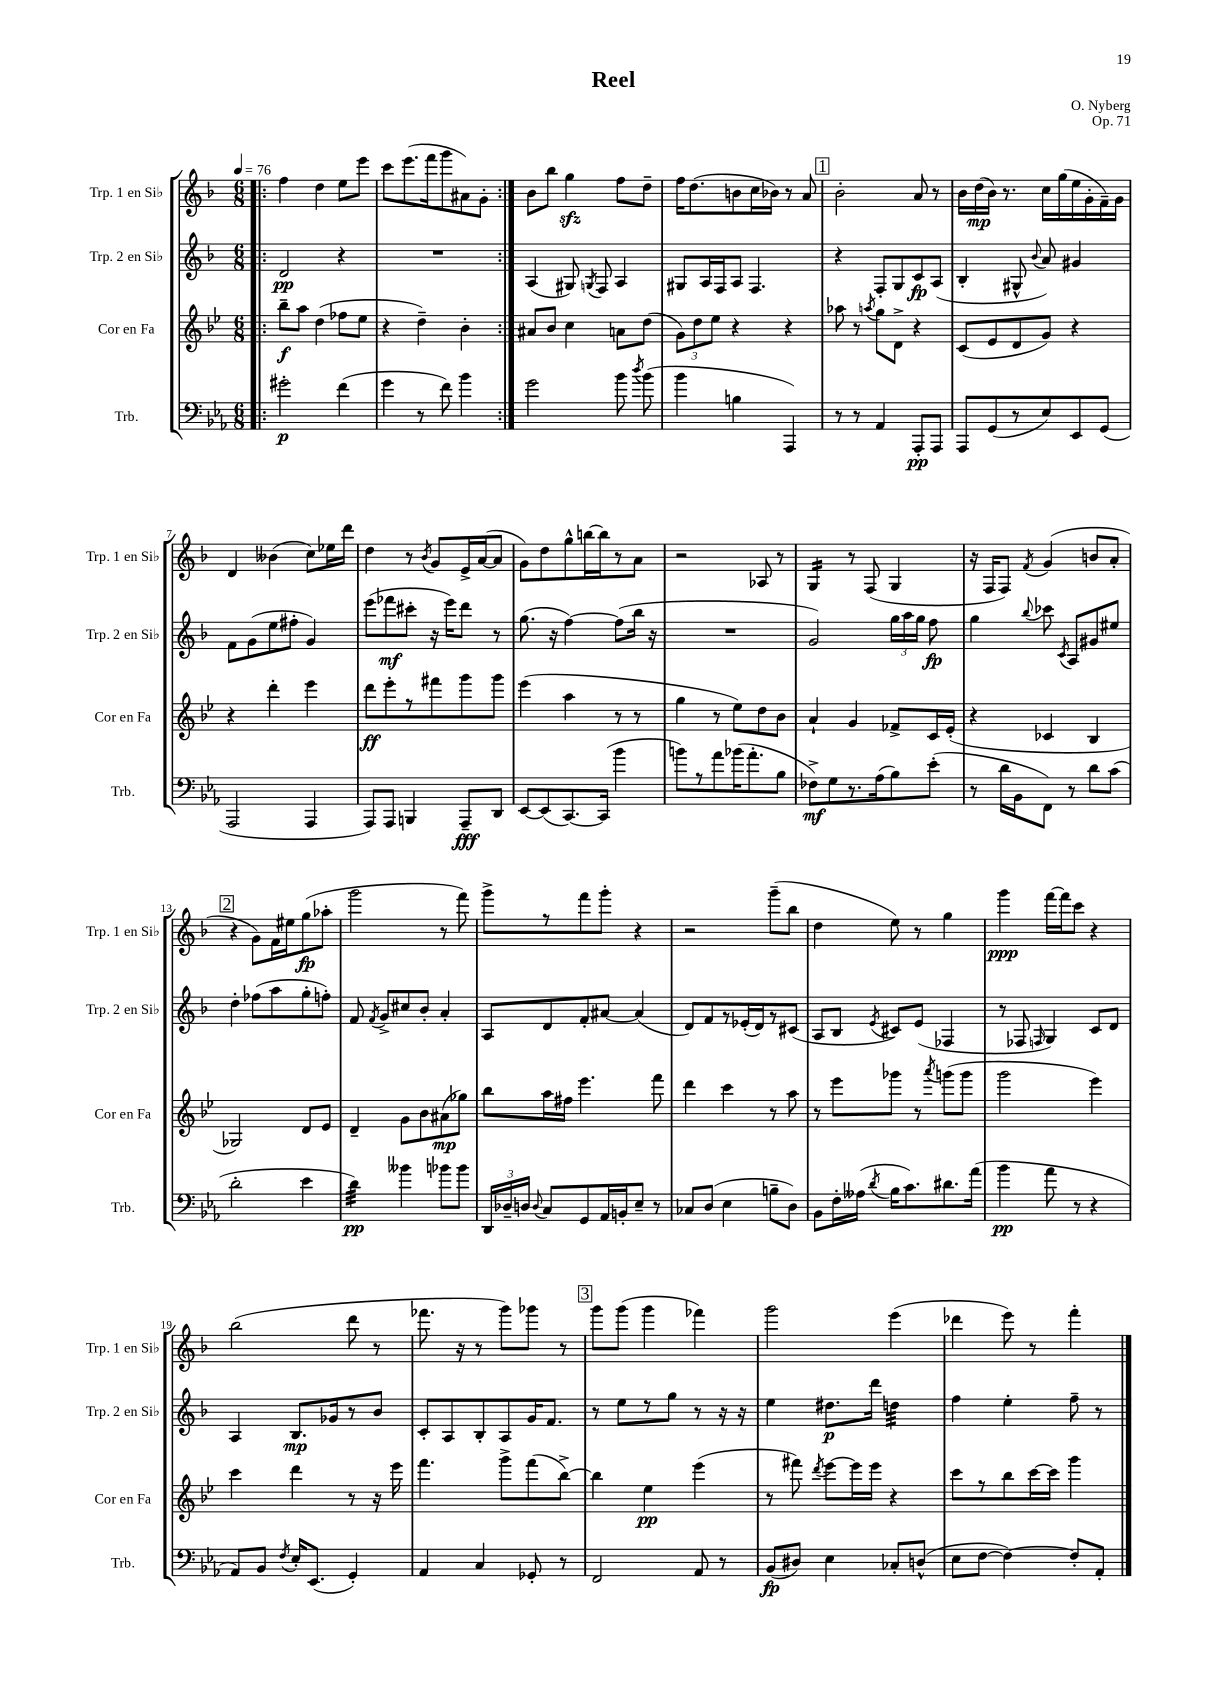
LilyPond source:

\header { title = "Reel" composer = "O. Nyberg" opus = "Op. 71" }
<<
\new StaffGroup <<
\new Staff = "s0" \with { instrumentName = "Trp. 1 en Sib" shortInstrumentName = "Trp. 1 en Sib" } {
    \clef treble \key f \major \numericTimeSignature \time 6/8 \tempo 4 = 76
    \autoBeamOff \repeat volta 2 { \bar ".|:" f''4 d''4 e''8[ e'''8] |
    c'''8[ e'''8.( f'''16 g'''8 ais'8) g'8]-. | }
    bes'8[ bes''8] g''4\sfz f''8[ d''8]-- |
    f''16[ d''8.( b'8 c''16 bes'16]) r8 a'8 |
    \mark \markup { \box "1" } bes'2-. a'8 r8 |
    bes'16[ d''16\mp( bes'16]) r8. c''16[ g''16( e''16 g'16-. f'16--) g'16] |
    d'4 beses'4( c''8[) ees''16 d'''16] |
    d''4 r8 \acciaccatura { bes'8 } g'8[ e'16-> a'16~( a'8] |
    g'8[) d''8 g''8-^ b''16~ b''16 r8 a'8] |
    r2 aes8 r8 |
    g4:16 r8 f8( g4 |
    r16 f16[ f8]) \acciaccatura { f'8 } g'4( b'8[ a'8]-. |
    \mark \markup { \box "2" } r4 g'8[) f'16 eis''16 g''8\fp( aes''8]-. |
    g'''2 r8 f'''8) |
    g'''8[-> r8 f'''8 g'''8]-. r4 |
    r2 g'''8[--( bes''8] |
    d''4 e''8) r8 g''4 |
    g'''4\ppp f'''16[~ f'''16 c'''8] r4 |
    bes''2( d'''8 r8 |
    fes'''8. r16 r8 g'''8[) ges'''8] r8 |
    \mark \markup { \box "3" } g'''8[ g'''8]( g'''4 fes'''4) |
    g'''2 e'''4( |
    des'''4 e'''8) r8 f'''4-. \bar "|." |
}
\new Staff = "s1" \with { instrumentName = "Trp. 2 en Sib" shortInstrumentName = "Trp. 2 en Sib" } {
    \clef treble \key f \major \numericTimeSignature \time 6/8
    \autoBeamOff \repeat volta 2 { \bar ".|:" d'2\pp r4 |
    R2. | }
    a4( gis8) \acciaccatura { g8 } f8 a4 |
    gis8[ a16 f16 a8] f4. |
    \mark \markup { \box "1" } r4 f8[-. g8 c'8\fp a8]( |
    bes4-. gis8-^ \appoggiatura { bes'8 } a'8) gis'4 |
    f'8[ g'8( e''8 fis''8]-. g'4) |
    e'''8[( fes'''8\mf cis'''8]-. r16 e'''16[) d'''8] r8 |
    g''8.( r16 f''4~) f''8[( bes''16] r16 |
    R2. |
    g'2) \tuplet 3/2 { g''16[ a''16 g''16] } f''8\fp |
    g''4 \appoggiatura { bes''8 } ces'''8 \acciaccatura { c'8 } a8[ gis'8 eis''8] |
    \mark \markup { \box "2" } d''4-. fes''8[( a''8 g''8-. f''8]-.) |
    f'8 \acciaccatura { f'8 } g'8[-> cis''8 bes'8]-. a'4-. |
    a8[ d'8 f'8-. ais'8]~ ais'4( |
    d'8[) f'8 r8 ees'16-.( d'16) r8 cis'8]( |
    a8[ bes8] \acciaccatura { e'8 } cis'8[) e'8]( fes4 |
    r8 fes8 \grace { f16 } g4) c'8[ d'8] |
    a4 bes8.[\mp ges'16 r8 bes'8] |
    c'8[-. a8 bes8-. a8 g'16 f'8.] |
    \mark \markup { \box "3" } r8 e''8[ r8 g''8] r8 r16 r16 |
    e''4 dis''8.[\p d'''16] d''4:32 |
    f''4 e''4-. f''8-- r8 \bar "|." |
}
\new Staff = "s2" \with { instrumentName = "Cor en Fa" shortInstrumentName = "Cor en Fa" } {
    \clef treble \key bes \major \numericTimeSignature \time 6/8
    \autoBeamOff \repeat volta 2 { \bar ".|:" bes''8[--\f a''8] d''4( fes''8[ ees''8] |
    r4 d''4--) bes'4-. | }
    ais'8[ bes'8] c''4 a'8[ d''8]( |
    \tuplet 3/2 { g'8[) d''8 ees''8] } r4 r4 |
    \mark \markup { \box "1" } aes''8 r8 \acciaccatura { a''8 } g''8[ d'8]-> r4 |
    c'8[( ees'8 d'8 g'8]) r4 |
    r4 d'''4-. ees'''4 |
    d'''8[\ff ees'''8-. r8 fis'''8 g'''8 g'''8] |
    ees'''4( a''4 r8 r8 |
    g''4 r8 ees''8[) d''8 bes'8] |
    a'4-! g'4 fes'8[-> c'16 ees'16]-.( |
    r4 ces'4 bes4 |
    \mark \markup { \box "2" } ges2) d'8[ ees'8] |
    d'4-- g'8[ bes'8 ais'8\mp( ges''8]) |
    bes''8[ a''16 fis''16] ees'''4. f'''8 |
    d'''4 c'''4 r8 a''8 |
    r8 ees'''8[ ges'''8] r8 \acciaccatura { a'''8 } g'''8[( g'''8] |
    g'''2 ees'''4) |
    c'''4 d'''4 r8 r16 ees'''16 |
    f'''4. g'''8[-> f'''8( bes''8]~->) |
    \mark \markup { \box "3" } bes''4 ees''4\pp ees'''4( |
    r8 fis'''8) \acciaccatura { d'''8 } ees'''8[~ ees'''16 ees'''16] r4 |
    c'''8[ r8 bes''8 c'''16~ c'''16] g'''4 \bar "|." |
}
\new Staff = "s3" \with { instrumentName = "Trb." shortInstrumentName = "Trb." } {
    \clef bass \key ees \major \numericTimeSignature \time 6/8
    \autoBeamOff \repeat volta 2 { \bar ".|:" gis'2-.\p f'4( |
    g'4 r8 f'8) bes'4 | }
    g'2 bes'8 \acciaccatura { d''8 } bes'8( |
    bes'4 b4 aes,,4) |
    \mark \markup { \box "1" } r8 r8 aes,4 aes,,8[-.\pp aes,,8] |
    aes,,8[ g,8( r8 ees8) ees,8 g,8]( |
    aes,,2 aes,,4 |
    aes,,8[) aes,,8] b,,4 aes,,8[--\fff d,8] |
    ees,8[~ ees,8( c,8.~) c,16]( bes'4 |
    b'8[) r8 aes'8 bes'16( aes'8.-. bes8] |
    fes8[->\mf) g8 r8. aes16( bes8) ees'8]-.( |
    r8 d'16[ bes,16 f,8]) r8 d'8[ c'8]( |
    \mark \markup { \box "2" } d'2-. ees'4 |
    d'4:32\pp) beses'4 bes'8[ bes'8] |
    \tuplet 3/2 { d,16[ des16-- d16] } \appoggiatura { d8 } c8[ g,8 aes,16 b,16-. ees8]-- r8 |
    ces8[ d8]( ees4 b8[-- d8]) |
    bes,8[ f16-. aeses16]( \acciaccatura { d'8 } bes16[ c'8.) dis'8. aes'16]( |
    bes'4\pp aes'8 r8 r4 |
    aes,8[) bes,8] \acciaccatura { f8 } ees16[-. ees,8.]( g,4-.) |
    aes,4 c4 ges,8-. r8 |
    \mark \markup { \box "3" } f,2 aes,8 r8 |
    bes,8[\fp( dis8]) ees4 ces8[-. d8]-^( |
    ees8[ f8]~ f4~) f8[-. aes,8]-. \bar "|." |
}
>>
>>
